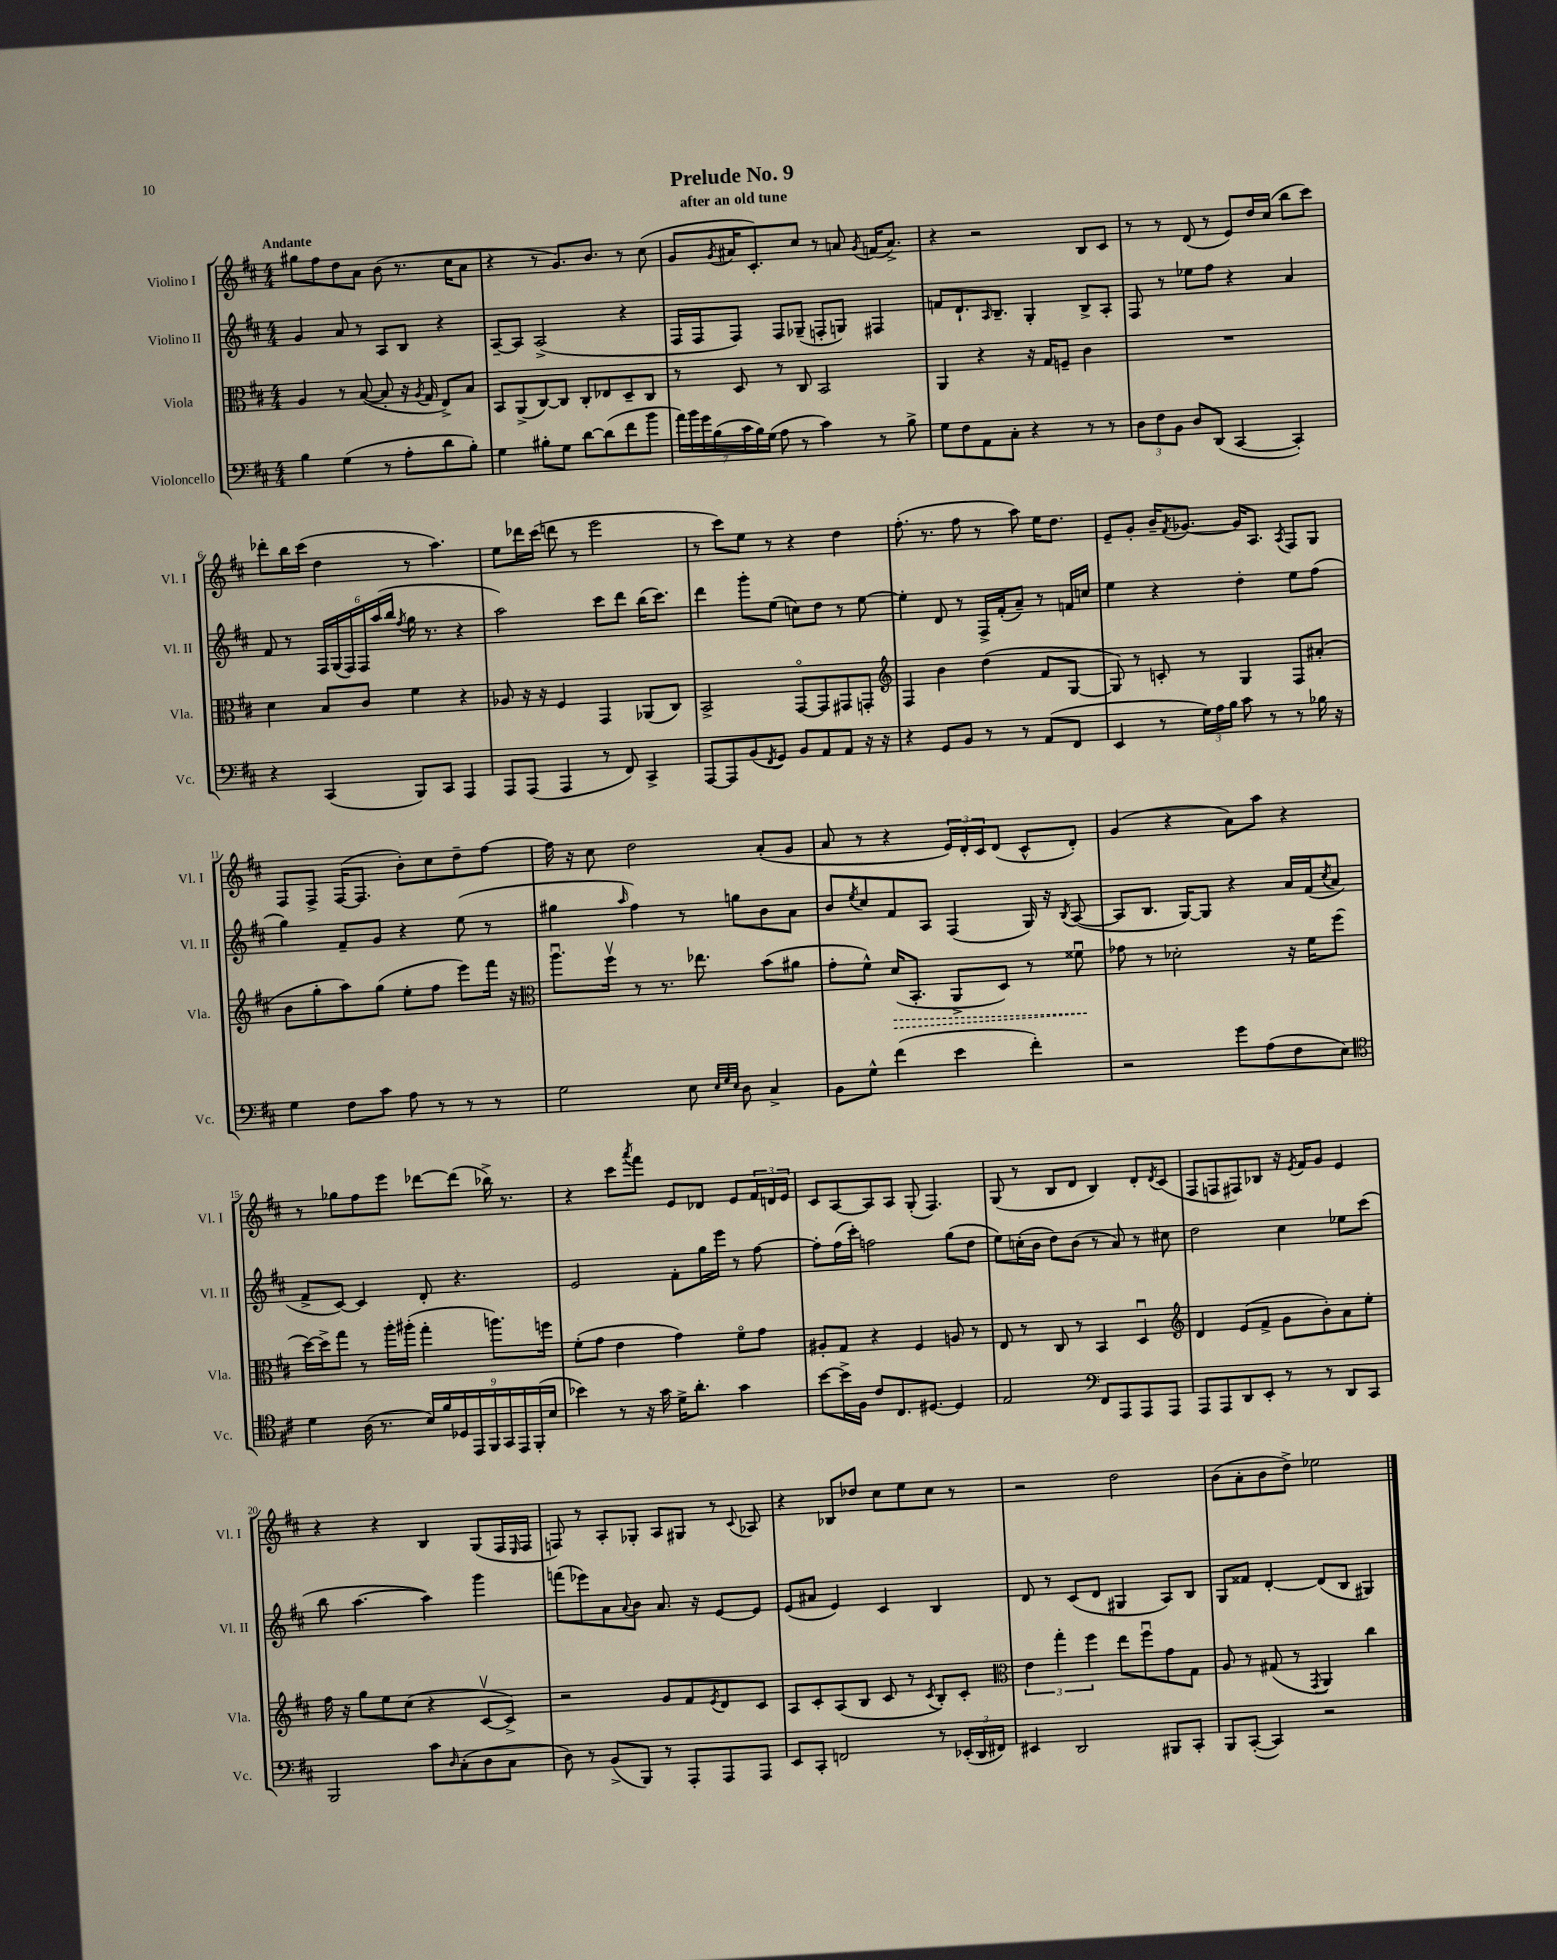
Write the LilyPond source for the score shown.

\header { title = "Prelude No. 9" subtitle = "after an old tune" }
<<
\new StaffGroup <<
\new Staff = "s0" \with { instrumentName = "Violino I" shortInstrumentName = "Vl. I" } {
    \clef treble \key d \major \numericTimeSignature \time 4/4 \tempo "Andante"
    gis''8 fis''8 d''8 a'8 b'8( r8. cis''16 a'8 |
    r4 r8 g'8.) b'8. r8 cis''8( |
    g'8 \acciaccatura { g'8 } ais'16 cis'8.-.) cis''8 r8 a'8 \acciaccatura { g'8 } f'16( a'8.->) |
    r4 r2 b8 cis'8 |
    r8 r8 d'8( r8 e'8) d''16 cis''16( b''8 cis'''8) |
    des'''8-. b''16 cis'''16( d''4 r8 a''4.) |
    e''8 des'''16 cis'''16( d'''8 r8 e'''2 |
    r8 cis'''8) e''8 r8 r4 d''4 |
    fis''8.-.( r8. fis''8 r8 a''8) e''16 d''8. |
    e'8-- g'8-. b'16-- \acciaccatura { fis'8 } ges'8.~ ges'16 a8. \acciaccatura { a8 } fis8 g8 |
    fis8 fis8-> fis16~( fis8. b'8-.) cis''8 d''8-- fis''8~ |
    fis''16 r16 cis''8 d''2 a'8-.( g'8 |
    a'8 r8 r4 \tuplet 3/2 { e'16) d'16-. cis'16 } d'8( cis'8-^ d'8-.) |
    g'4( r4 a'8) a''8 r4 |
    r8 ges''8 fis''8 e'''8 des'''8~ des'''8( bes''16->) r8. |
    r4 cis'''8 \acciaccatura { a'''8 } fis'''8 e'8 des'8 e'8 \tuplet 3/2 { fis'16 d'16 e'16 } |
    cis'8 a8~ a8 a8 g8-.( fis4.) |
    g8( r8 b8 d'8 b4) d'8-. \acciaccatura { d'8 } cis'8( |
    fis8 f8 fis8) bes8 r16 \acciaccatura { e'8 } fis'16 g'8 e'4 |
    r4 r4 b4 g8( fis16 \grace { e16 } fis16 |
    f8) r8 a8-. ges8-. a8 gis8 r8 \appoggiatura { cis'8 } aes8 |
    r4 bes8 des''8 cis''8 e''8 cis''8 r8 |
    r2 d''2 |
    b'8( a'8-. b'8 d''8->) ees''2 \bar "|." |
}
\new Staff = "s1" \with { instrumentName = "Violino II" shortInstrumentName = "Vl. II" } {
    \clef treble \key d \major \numericTimeSignature \time 4/4
    g'4 a'8 r8 a8 b8 r4 |
    a8~-- a8 a2->( r4 |
    fis16 fis16 fis8) fis8 ges8--( f8-. g8) fis4 |
    f'8 d'8.-! \grace { a16 } b8.-- g4-. b8-> a8-. |
    fis8 r8 ees''8 fis''8 r4 a'4 |
    fis'8 r8 \tuplet 6/4 { fis16 g16( fis16) fis16 a''16( b''16 } \acciaccatura { fis''8 } g''16 r8. r4 |
    a''2) cis'''8 d'''8 b''16( cis'''8.) |
    d'''4 g'''8-. e''8( c''8) d''8 r8 e''8~ |
    e''4-. d'8 r8 fis16-> fis'16-.( a'8--) r8 f'16 c''16 |
    e''4 r4 d''4-. e''8 fis''8( |
    g''4) fis'8-- g'8 r4 e''8( r8 |
    gis''4 \grace { a''16 } fis''4) r8 g''8 b'8 a'8 |
    b'8 \acciaccatura { e''8 } cis''8 fis'8 a8 fis4( g16) r16 \acciaccatura { b8 } a8~( |
    a8 b8. g16~) g8 r4 a'16 fis'16( \acciaccatura { cis''8 } a'8 |
    fis'8-> cis'8~) cis'4 d'8-. r4. |
    e'2 fis'8-. g''16 e'''16 r8 fis''8~ |
    fis''8-. fis''16( cis'''16-.) f''2 g''8( d''8 |
    e''8) c''16-.( b'16 d''8) b'8( r8 a'8) r8 cis''8 |
    d''2 cis''4 ees''8 cis'''8( |
    b''8 a''4.~ a''4) g'''4 |
    f'''8( ees'''8) a'8 \appoggiatura { a'8 } b'8 a'8. r16 e'8~ e'8 |
    e'8( ais'8 e'4) cis'4 b4 |
    d'8 r8 cis'8( d'8 gis4 a8) b8 |
    g8 fisis'8 d'4~-. d'8( b8 gis4) \bar "|." |
}
\new Staff = "s2" \with { instrumentName = "Viola" shortInstrumentName = "Vla." } {
    \clef alto \key d \major \numericTimeSignature \time 4/4
    a4 r8 b8~( b8-. r16 \acciaccatura { a8 } g16 e8->) b8 |
    b,8 a,8->( cis8~) cis8 cis8-. ees8 d8-- cis8 |
    r8 d8 r8 cis8 b,2 |
    a,4 r4 r16 g16 f8-- cis'4 |
    R1 |
    d'4 b8 cis'8 fis'4 r4 |
    aes8 r16 r16 fis4 g,4 aes,8( cis8) |
    b,2-> g,8~\flageolet g,8 gis,8 g,8-. |
    \clef treble fis4 b'4 d''4( fis'8 g8~ |
    g8) r8 c'8-. r8 g4 fis8 ais'8-.( |
    b'8 g''8-. a''8) g''8( e''8-. fis''8 e'''8) fis'''16 r16 |
    \clef alto a''8.\downbow fis''16\upbow r8 r8. ees''8. b'8( ais'8 |
    g'8-. fis'8-^) \once \override Hairpin.style = #'dashed-line d'16\>( b,8.-. a,8-> d8) r8 fisis'8\downbow\! |
    ges'8 r8 des'2-. r16 fis'16 fis''8( |
    d''16~) d''16-> g''8 r8 a''16-. ais''16-.( g''4-. a''8.) f''16 |
    fis'8-.( g'8 e'4 g'4) fis'8\flageolet g'8 |
    ais8-. g8 r4 fis4 a8 r8 |
    e8 r8 cis8 r8 b,4 d4\downbow |
    \clef treble d'4 e'8( fis'8-> g'8 b'8-.) a'8 e''8-. |
    fis''16 r16 g''8 e''8 cis''8( r4 cis'8~\upbow cis'8->) |
    r2 g'8 fis'8 \acciaccatura { e'8 } d'8 cis'8 |
    a8 cis'8-. a8( b8 cis'8 r8 \acciaccatura { cis'8 } b8-.) cis'8-. |
    \clef alto \tuplet 3/2 { e'4 g''4-. fis''4 } e''8 fis''8\downbow g'8 g8 |
    a8 r8 gis8( r8 \acciaccatura { g,8 } a,4) cis''4 \bar "|." |
}
\new Staff = "s3" \with { instrumentName = "Violoncello" shortInstrumentName = "Vc." } {
    \clef bass \key d \major \numericTimeSignature \time 4/4
    b4 g4( r8 a8-. d'8 b8-.) |
    g4 bis8-. g8 d'8~ d'8( fis'8 b'8 |
    \tuplet 7/4 { a'16) b'16 g'16 b16( cis'16 b16) g16( } a8 r8 cis'4) r8 b8-> |
    g8 fis8 a,8 cis8-. r4 r8 r8 |
    \tuplet 3/2 { d8 fis8 b,8 } d8 d,8( cis,4~ cis,4-.) |
    r4 cis,4( b,,8) cis,8 a,,4 |
    a,,8 a,,8( a,,4 r8 fis,8) cis,4-> |
    a,,8~ a,,8 b,8( \acciaccatura { fis,8 } g,8) b,8 a,8 a,8 r16 r16 |
    r4 g,8 b,8 r8 r8 a,8( fis,8 |
    e,4 r8 \tuplet 3/2 { g16) a16 b16 } cis'8 r8 r8 bes16 r16 |
    g4 fis8 cis'8 a8 r8 r8 r8 |
    g2 e8 \grace { e32 g32 e32 } d8 cis4-> |
    b,8 g8-^ fis'4( e'4 fis'4-.) |
    r2 g'8 a8( fis8 e8) |
    \clef tenor d'4 a16( r8. \tuplet 9/8 { b16) fis'16 des16 e,16 fis,16 g,16 e,16 fis,16-.( b16 } |
    bes'4) r8 r16 g'16 d'16-> a'8.-. g'4 |
    b'8~ b'16-> fis16 cis'8 cis8. dis8.~ dis4 |
    e2 \clef bass fis,8 a,,8 a,,8 a,,8 |
    a,,8 a,,8 d,8 e,8-. r8 r8 d,8 cis,8 |
    b,,2 cis'8 \grace { d16 } cis8-.( d8 cis8 |
    d8) r8 b,8->( b,,8) r8 a,,8-. a,,8 a,,8 |
    e,8 cis,8-. f,2 r8 \tuplet 3/2 { ees,16-.( d,16 fis,16) } |
    eis,4 d,2 bis,,8 cis,8-. |
    b,,8 cis,8~-.( cis,4) r2 \bar "|." |
}
>>
>>
